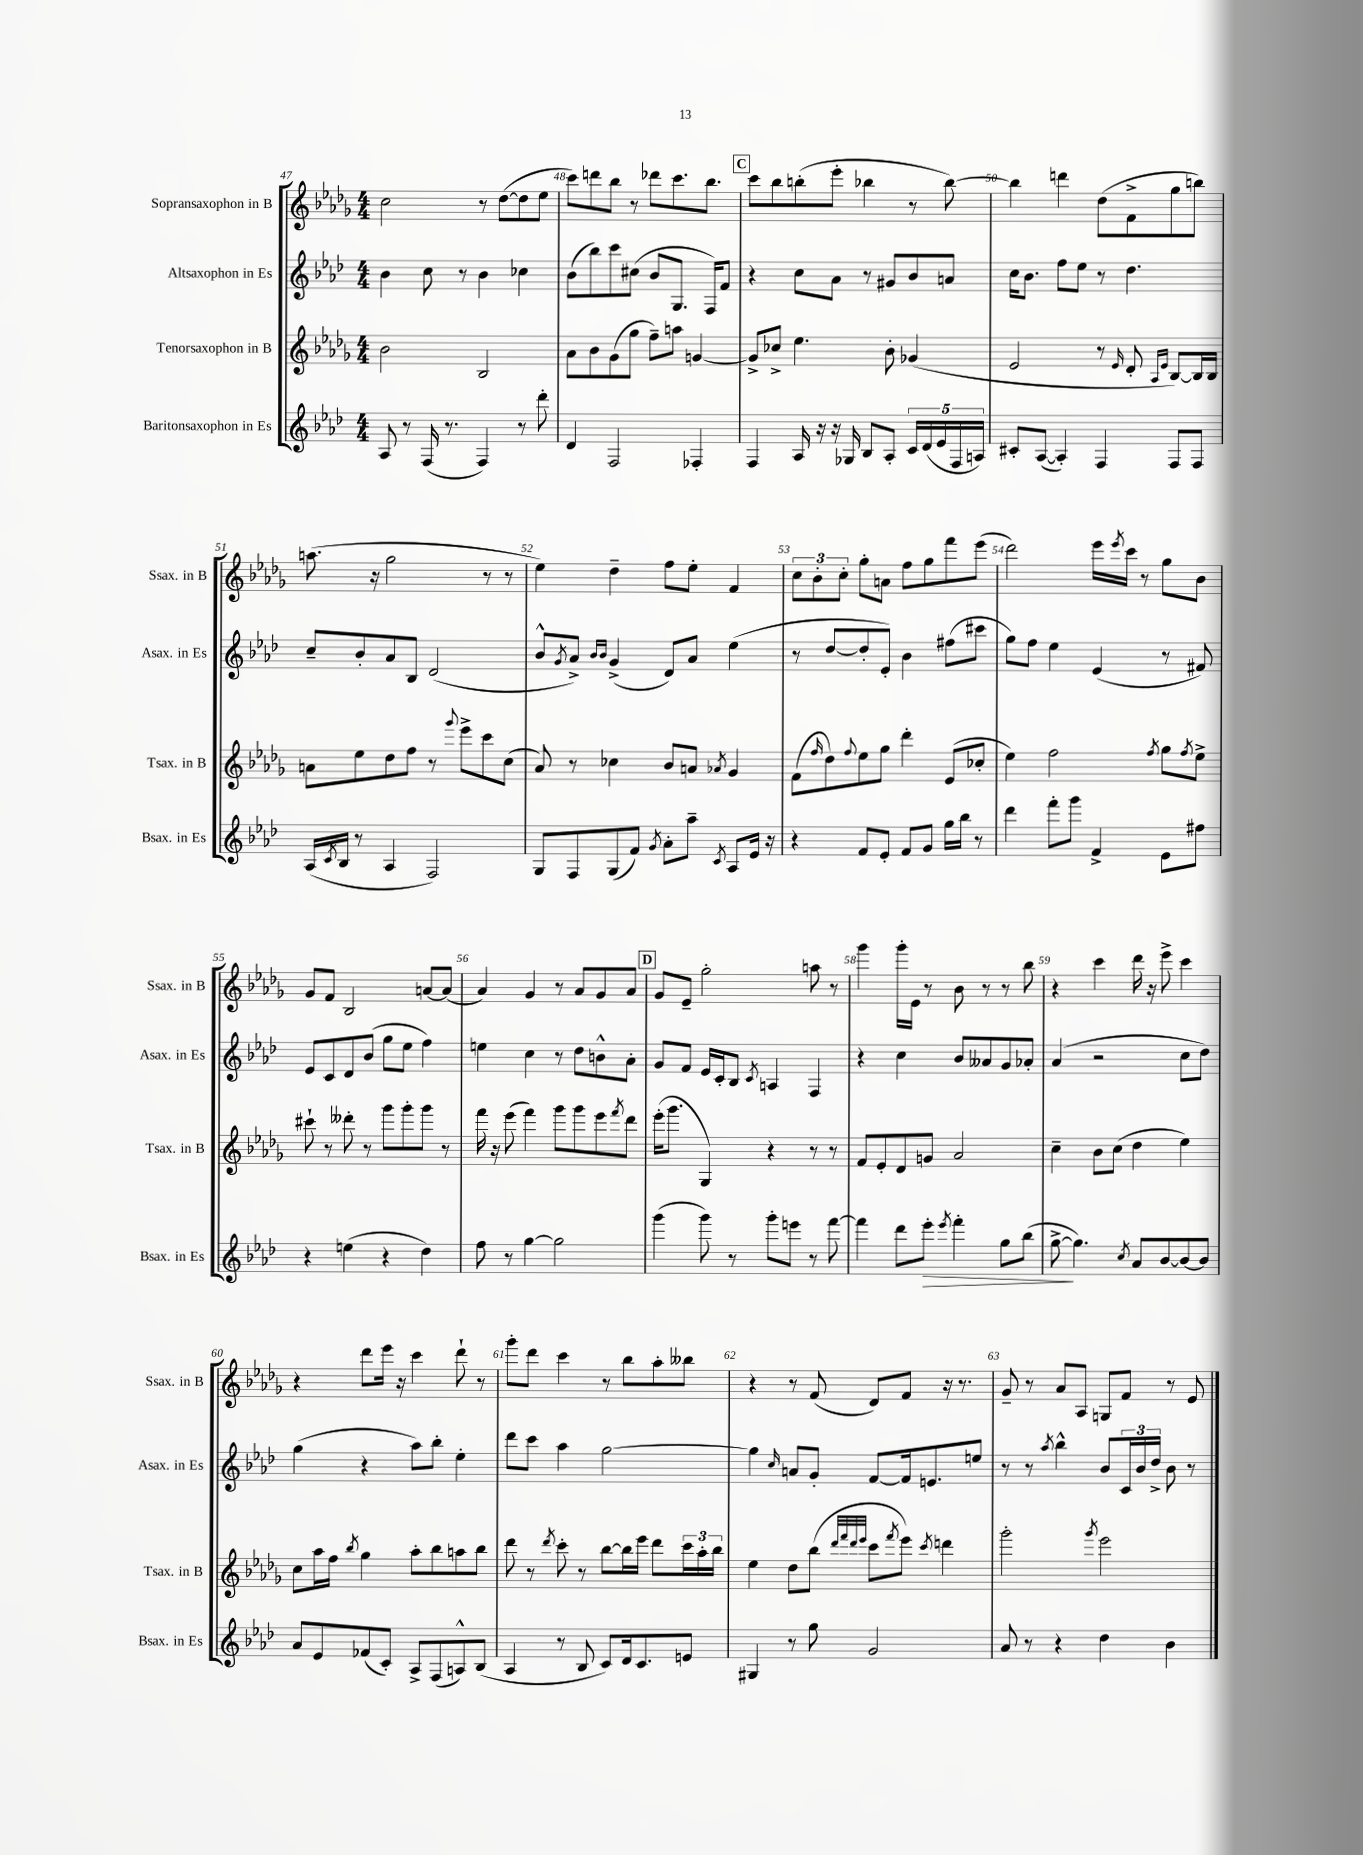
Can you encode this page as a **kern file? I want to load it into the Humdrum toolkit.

**kern	**dynam	**kern	**kern	**kern
*part4	*part4	*part3	*part2	*part1
*staff4	*staff4	*staff3	*staff2	*staff1
*I"Baritonsaxophon in Es	*	*I"Tenorsaxophon in B	*I"Altsaxophon in Es	*I"Sopransaxophon in B
*I'Bsax. in Es	*	*I'Tsax. in B	*I'Asax. in Es	*I'Ssax. in B
*clefG2	*	*clefG2	*clefG2	*clefG2
*k[b-e-a-d-]	*	*k[b-e-a-d-g-]	*k[b-e-a-d-]	*k[b-e-a-d-g-]
*M4/4	*	*M4/4	*M4/4	*M4/4
=47	=47	=47	=47	=47
8A-/	.	2b-\	4b-\	2cc\
8r	.	.	.	.
(16F/	.	.	8cc\	.
8.r	.	.	.	.
.	.	.	8r	.
4F/)	.	2B-/	4b-\	8r
.	.	.	.	([8dd-\L
8r	.	.	4cc-X\	8dd-\]
8ddd-'\	.	.	.	8ee-\J
=48	=48	=48	=48	=48
4d-/	.	8a-\L	(8b-\L	8ccc\L)
.	.	8b-\	8bb-\)	8dddn\
2F/	.	(8g-\	8ccc\	8bb-\J
.	.	8gg-\J	(8cc#X\J	8r
.	.	8ff~\L)	8b-/L	8ddd-X\L
.	.	8aan\J	8.G/J	8.ccc\
4F-X'/	.	[4gn/	.	.
.	.	.	16F/KL)	8.bb-\J
.	.	.	8f/J	.
!!LO:REH:place=s1:t=C
=49	=49	=49	=49	=49
4F/	.	8g^/L]	4r	8ccc\L
.	.	8cc-X^/J	.	8bb-\
16A-/	.	4.ee-\	8cc\L	(8bbn'\
16r	.	.	.	.
16r	.	.	8a-\J	8eee-'\J
16G-X/	.	.	.	.
8B-/L	.	.	8r	4bb-X\
8A-'/J	.	8b-'\	8g#X/L	.
20c/LL	.	(4g-X/	8b-/	8r
(20d-/	.	.	.	.
20e-/	.	.	.	.
.	.	.	8an/J	[8bb-\)
20F/	.	.	.	.
20An/JJ)	.	.	.	.
=50	=50	=50	=50	=50
8c#X'/L	.	2e-/	16cc\KL	4bb-\]
.	.	.	8.b-\J	.
([8A-/J	.	.	.	.
4A-'/])	.	.	8ff\L	4dddn\
.	.	.	8ee-\J	.
4F/	.	8r	8r	(8dd-\L
.	.	16qqe-/	.	.
.	.	8d-'/	4.dd-\	8f^\
.	.	16qqA-/LL	.	.
.	.	16qqe-/JJ	.	.
8F/L	.	[8B-/L)	.	8gg-\
8F/J	.	16B-/L]	.	8bbn\J)
.	.	16B-/JJ	.	.
!!LO:LB:g=z
=51	=51	=51	=51	=51
(16A-/LL	.	8an\L	8cc~/L	(8.aan\
8qc/	.	.	.	.
16B-/JJ	.	.	.	.
8r	.	8ee-\	8b-'/	.
.	.	.	.	16r
4A-/	.	8dd-\	8a-/	2gg-\
.	.	8ff\J	8B-/J	.
2F/)	.	8r	(2d-/	.
.	.	8qqggg-/	.	.
.	.	8eee-^\L	.	.
.	.	8ccc\	.	8r
.	.	(8cc\J	.	8r
=52	=52	=52	=52	=52
8G/L	.	8a-/)	8b-^^/L	4ee-\)
.	.	.	8qg/	.
8F/	.	8r	8a-^/J)	.
.	.	.	16qqb-/LL	.
.	.	.	16qqb-/JJ	.
(8G/	.	4cc-X\	(4g^/	4dd-~\
8f/J)	.	.	.	.
8qg/	.	.	.	.
8a-'\L	.	8b-/L	8d-/L)	8ff\L
8aa-~\J	.	8an/J	8a-/J	8ee-'\J
8qc/	.	8qa-X/	.	.
8A-/L	.	4g-/	(4ee-\	4f/
16e-/Jk	.	.	.	.
16r	.	.	.	.
=53	=53	=53	=53	=53
4r	.	(8f\L	8r	12cc\L
.	.	.	.	12b-'\
.	.	16qqff/	.	.
.	.	8dd-\)	[8dd-/L	.
.	.	.	.	12cc'\J
.	.	8qqff/	.	.
8f/L	.	8ee-\	8dd-'/]	8gg-'\L
8e-'/J	.	8gg-\J	8e-'/J)	8an\J
8f/L	.	4ddd-'\	4b-\	8ff\L
8g/J	.	.	.	8gg-\
16gg\LL	.	(8e-/L	(8ff#X\L	8fff\
16bb-\JJ	.	.	.	.
8r	.	8cc-X'/J	8ccc#X\J	(8eee-\J
=54	=54	=54	=54	=54
4ddd-\	.	4ee-\)	8gg\L)	2ddd-\)
.	.	.	8ff\J	.
8fff'\L	.	2ff\	4ee-\	.
8ggg\J	.	.	.	.
4f^/	.	.	(4e-/	16eee-\LL
.	.	.	.	8qeee-/
.	.	.	.	16ccc\JJ
.	.	.	.	8r
.	.	8qff/	.	.
8e-\L	.	8gg-\L	8r	8gg-\L
.	.	8qff/	.	.
8ff#X\J	.	8ee-^\J	8f#X/)	8b-\J
!!LO:LB:g=z
=55	=55	=55	=55	=55
4r	.	8ccc#X`\	8e-/L	8g-/L
.	.	8r	8c/	8f/J
(4een\	.	8ddd--X'\	8d-/	2B-/
.	.	8r	(8b-/J	.
4r	.	8ggg-\L	8gg\L	.
.	.	8ggg-'\	8ee-\J	.
4dd-\)	.	8ggg-\J	4ff\)	[8an/L
.	.	8r	.	(8a/J]
=56	=56	=56	=56	=56
8ff\	.	16fff\	4een\	4a-/)
.	.	16r	.	.
8r	.	(8eee-\	.	.
[4gg\	.	4fff\)	4cc\	4g-/
2gg\]	.	8ggg-\L	8r	8r
.	.	8ggg-\	8dd-\L	8a-/L
.	.	8eee-\	8bn^^\	8g-/
.	.	8qfff/	.	.
.	.	8ddd-\J	8a-'\J	8a-/J
!!LO:REH:place=s1:t=D
=57	=57	=57	=57	=57
(4ggg\	.	(16eee-'\KL	8g/L	8g-/L
.	.	8.ggg-\J	.	.
.	.	.	8f/J	8e-~/J
8ggg\)	.	4G-/)	16e-/LL	2gg-'\
.	.	.	16c'/J	.
8r	.	.	8B-/J	.
.	.	.	8qc/	.
8ggg'\L	.	4r	4An/	.
8eeen\J	.	.	.	.
8r	.	8r	4F/	8aan\
[8fff\	.	8r	.	8r
=58	=58	=58	=58	=58
4fff\]	.	8f/L	4r	4ggg-\
.	.	8e-'/	.	.
8ddd-\L	.	8d-/	4cc\	16ggg-'\LL
.	.	.	.	16e-\JJ
!	!LO:HP:b	!	!	!
8eee-'\J	>	8gn/J	.	8r
8qeee-/	.	.	.	.
4fff'\	.	2a-/	8b-/L	8b-\
.	.	.	8a--X/	8r
8gg\L	.	.	8g/	8r
(8bb-\J	.	.	8a-X'/J	8bb-\
=59	=59	=59	=59	=59
[8gg^\	.	4cc~\	(4a-/	4r
4.gg\])	]	.	.	.
.	.	8b-\L	2r	4ccc\
.	.	(8cc\J	.	.
8qcc/	.	.	.	.
8a-/L	.	4dd-\	.	16ddd-\
.	.	.	.	16r
[8b-/	.	.	.	8eee-^\
8b-/_	.	4ee-\)	8cc\L	4ccc\
8b-/J]	.	.	8dd-\J)	.
!!LO:LB:g=z
=60	=60	=60	=60	=60
8a-/L	.	8cc\L	(4gg\	4r
8e-/	.	16aa-\L	.	.
.	.	16ff\JJ	.	.
.	.	8qbb-/	.	.
(8f-X/	.	4gg-\	4r	8ddd-\L
8c'/J)	.	.	.	16eee-\Jk
.	.	.	.	16r
8A-^/L	.	8aa-'\L	8aa-\L)	4ccc\
(8F/	.	8bb-\	8bb-'\J	.
8An^^/)	.	8aan\	4ee-'\	8ddd-`\
(8B-/J	.	8bb-\J	.	8r
=61	=61	=61	=61	=61
4A-/	.	8ddd-\	8ddd-\L	8ggg-'\L
.	.	8r	8ccc\J	8ddd-\J
.	.	8qddd-/	.	.
8r	.	8ccc'\	4aa-\	4ccc\
8B-/	.	8r	.	.
8c/L)	.	[8bb-\L	[2gg\	8r
16d-/k	.	16bb-\L]	.	8bb-\L
8.c/	.	16eee-\JJ	.	.
.	.	8ddd-\L	.	8aa-'\
8en/J	.	24ccc\L	.	8bb--X\J
.	.	24aa-'\	.	.
.	.	24bb-\JJ	.	.
=62	=62	=62	=62	=62
4G#X/	.	4ee-\	4gg\]	4r
.	.	.	16qqcc/	.
8r	.	8dd-\L	8an/L	8r
8gg\	.	(8bb-\J	8g'/J	(8f/
.	.	32qqddd-/LLL	.	.
.	.	32qqfff/	.	.
.	.	32qqddd-/	.	.
.	.	32qqeee-/JJJ	.	.
2g/	.	8ccc\L	[8f/L	8d-/L)
.	.	8qfff/	.	.
.	.	8eee-\J)	16f/k]	8f/J
.	.	.	8.en/	.
.	.	8qccc/	.	.
.	.	4dddn\	.	16r
.	.	.	.	8.r
.	.	.	8een/J	.
=63	=63	=63	=63	=63
8a-/	.	2ggg-'\	8r	8g-~/
8r	.	.	8r	8r
.	.	.	8qaa-/	.
4r	.	.	4bb-^^\	8a-/L
.	.	.	.	8A-/J
.	.	8qggg-/	.	.
4dd-\	.	2eee-\	8b-/L	8Gn/L
.	.	.	24c/L	8f/J
.	.	.	24b-/	.
.	.	.	24dd-^/JJ	.
4b-\	.	.	8b-\	8r
.	.	.	8r	8e-/
==	==	==	==	==
*-	*-	*-	*-	*-
